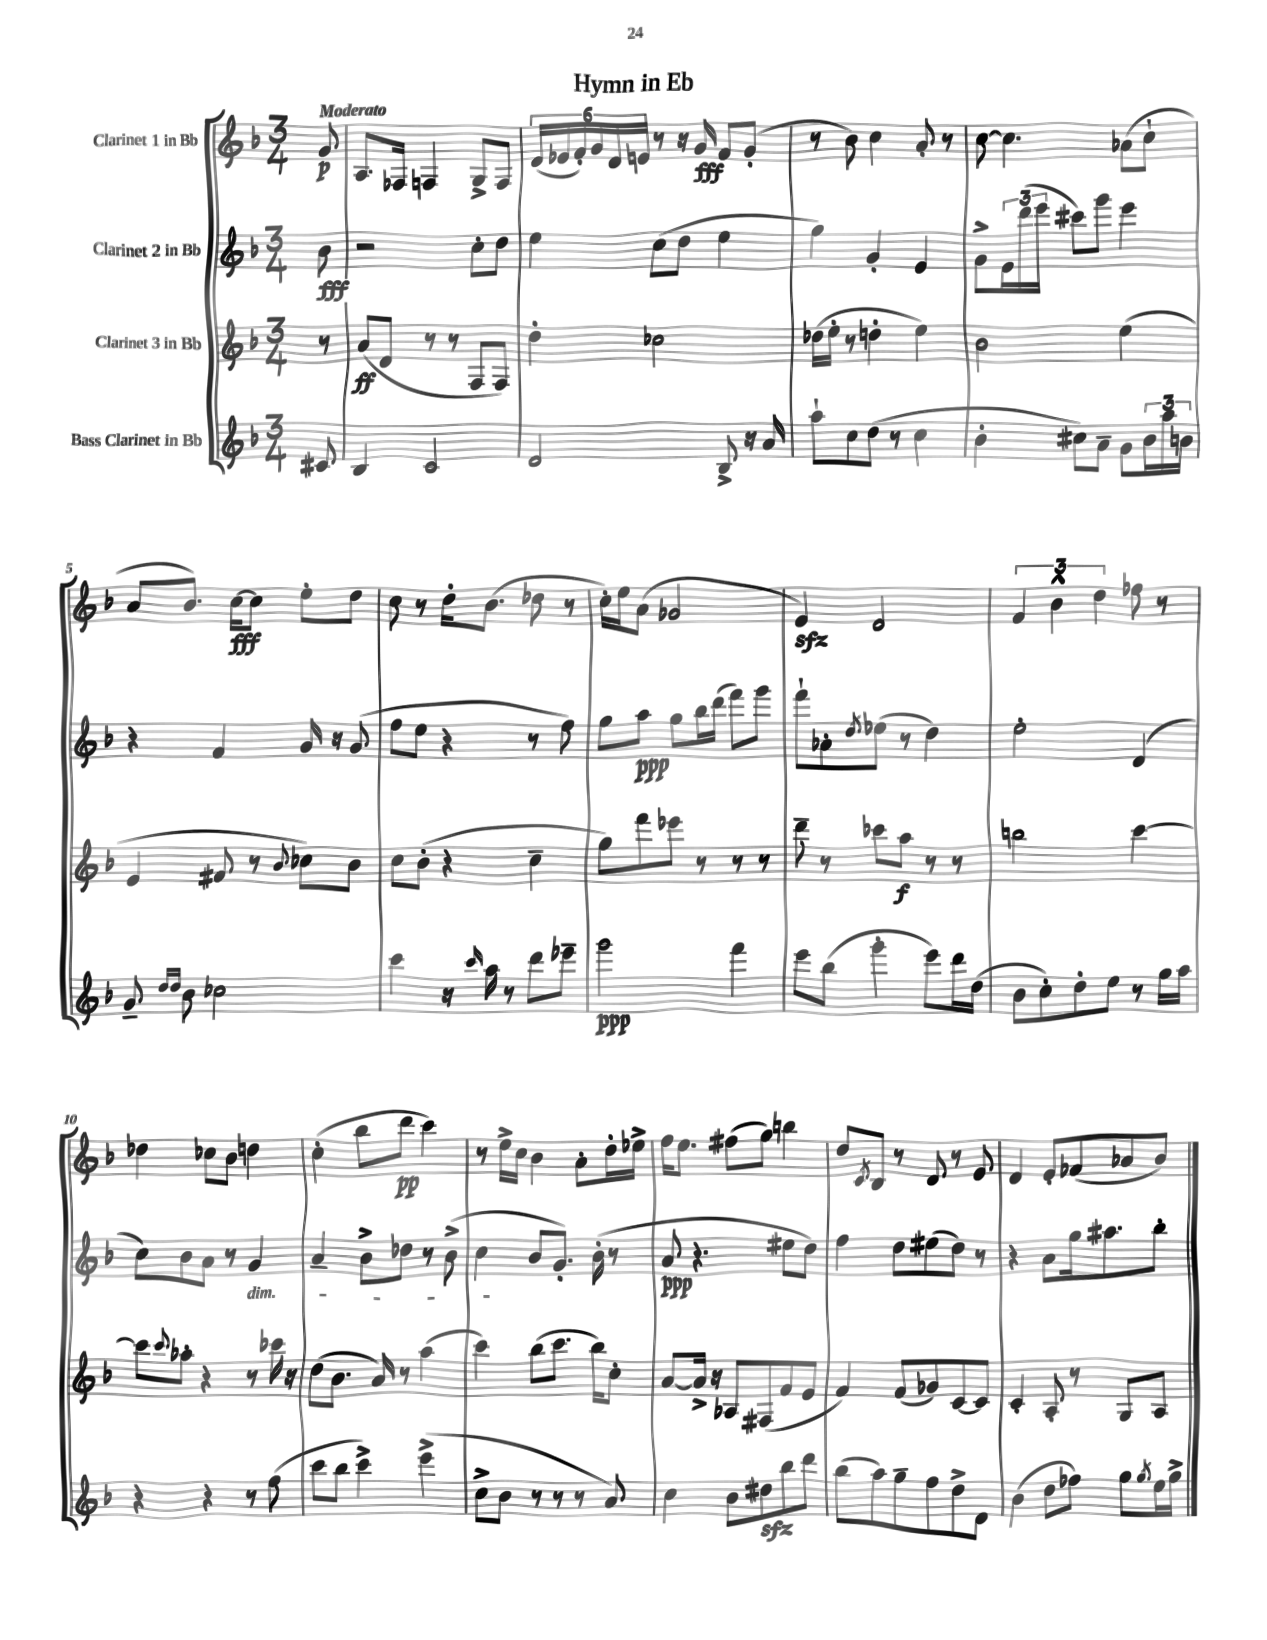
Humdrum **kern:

**kern	**kern	**kern	**kern
*staff4	*staff3	*staff2	*staff1
*clefG2	*clefG2	*clefG2	*clefG2
*k[b-]	*k[b-]	*k[b-]	*k[b-]
*M3/4	*M3/4	*M3/4	*M3/4
8c#	8r	8b-	8g
=	=	=	=
4B-	(8a	2r	8.A
.	8d	.	.
.	.	.	16F-
2c	8r	.	4F
.	8r	.	.
.	8F	8cc'	8G^
.	8F)	8dd	8F
=	=	=	=
2d	4dd'	4ee	(24d
.	.	.	24e-
.	.	.	24f')
.	.	.	24g
.	.	.	24d
.	.	.	24e
.	2cc-	(8cc	8r
.	.	8dd	16r
.	.	.	16g
8B-^	.	4ee	8f
16r	.	.	(8g'
16a	.	.	.
=	=	=	=
8aa`	(16dd-	4gg)	8r
.	16ee'	.	.
8cc	8r	.	8b-)
(8dd	4dd'	4g'	4cc
8r	.	.	.
4cc	4ee)	4e	8a'
.	.	.	8r
=	=	=	=
4b-'	2b-	8g^	[8cc
.	.	24e	4.cc]
.	.	(24ddd	.
.	.	24eee	.
8cc#)	.	8ccc#)	.
8a~	.	8ggg	.
8g	(4ee	4eee	(8a-
24b-	.	.	8cc`
24aa	.	.	.
24b	.	.	.
=	=	=	=
8g~	4e	4r	8a
16qqdd	.	.	.
16qqdd	.	.	.
8b-	.	.	8.b-)
2cc-	8f#	4f	.
.	.	.	[16cc
.	8r	.	8cc]
.	8qqb-	.	.
.	8cc-)	16g	8ee'
.	.	16r	.
.	8b-	(8g	8dd
=	=	=	=
4ccc	8cc	8ff	8cc
.	(8b-'	8ee	8r
16r	4r	4r	16dd'
16qqccc	.	.	.
16aa	.	.	(8.b-
8r	.	.	.
8ddd	4cc~	8r	8dd-
8eee-~	.	8ff)	8r
=	=	=	=
2ggg	8gg)	8gg	16cc')
.	.	.	16ee
.	8fff	8aa	(8a
.	8eee-	8gg	2g-
.	8r	16bb-	.
.	.	(16ddd	.
4fff	8r	8fff)	.
.	8r	8ggg	.
=	=	=	=
8eee	8ddd~	8fff`	4e)
(8bb-	8r	8a-'	.
.	.	8qdd	.
4ggg'	8ccc-	(8ee-	2d
.	8aa	8r	.
8eee)	8r	4dd)	.
16ddd	8r	.	.
(16dd	.	.	.
=	=	=	=
8b-	2bb	2ee'	6f
8cc')	.	.	.
.	.	.	6b-^^
8dd'	.	.	.
.	.	.	6dd
8ee	.	.	.
8r	[4ccc	(4d	8ff-
16gg	.	.	8r
16aa	.	.	.
=	=	=	=
4r	8ccc]	8cc)	4dd-
.	8qqccc	.	.
.	8aa-'	8b-	.
4r	4r	8a	8cc-
.	.	8r	8b-
8r	8r	4g	4dd
(8ff	16ccc-	.	.
.	16r	.	.
=	=	=	=
8ccc	(8dd	4a~	(4cc'
8bb-	8.b-	.	.
4ccc^)	.	8b-^	8bb-
.	16a)	.	.
.	8r	8dd-	8ddd
(4eee^	(4aa	8r	4ccc)
.	.	(8b-^	.
=	=	=	=
8cc^	4ccc)	4cc	8r
8b-	.	.	16ee^
.	.	.	16cc
8r	(8bb-	8b-	4b-
8r	8.ccc	8.g')	.
8r	.	.	8a'
.	16bb-)	(16b-'	.
8a)	8cc'	8r	16dd'
.	.	.	16ee-^
=	=	=	=
4cc	[8a	8a	16ff
.	.	.	8.ee
.	16a^]	4.r	.
.	16r	.	.
8b-	8A-	.	(8ff#
8dd#	(8F#	.	8gg)
8bb-	8f	8ee#	4bb
8ddd	8e	8dd)	.
=	=	=	=
(8bb-	4f)	4ff	8dd
.	.	.	8qc
8aa)	.	.	8B-
8gg~	(8f	8dd	8r
8ff	8g-)	(8ee#	8d
8dd^	[8c	8dd)	8r
8d	8c]	8r	8e
=	=	=	=
(4b-	4c'	4r	4d
8dd	8A'	8a	8e'
8ff-)	8r	16gg	(8f-
.	.	8.aa#	.
8gg	8G	.	8a-
8qgg	.	.	.
16ee	8A	8bb-'	8b-)
16gg^	.	.	.
==	==	==	==
*-	*-	*-	*-
